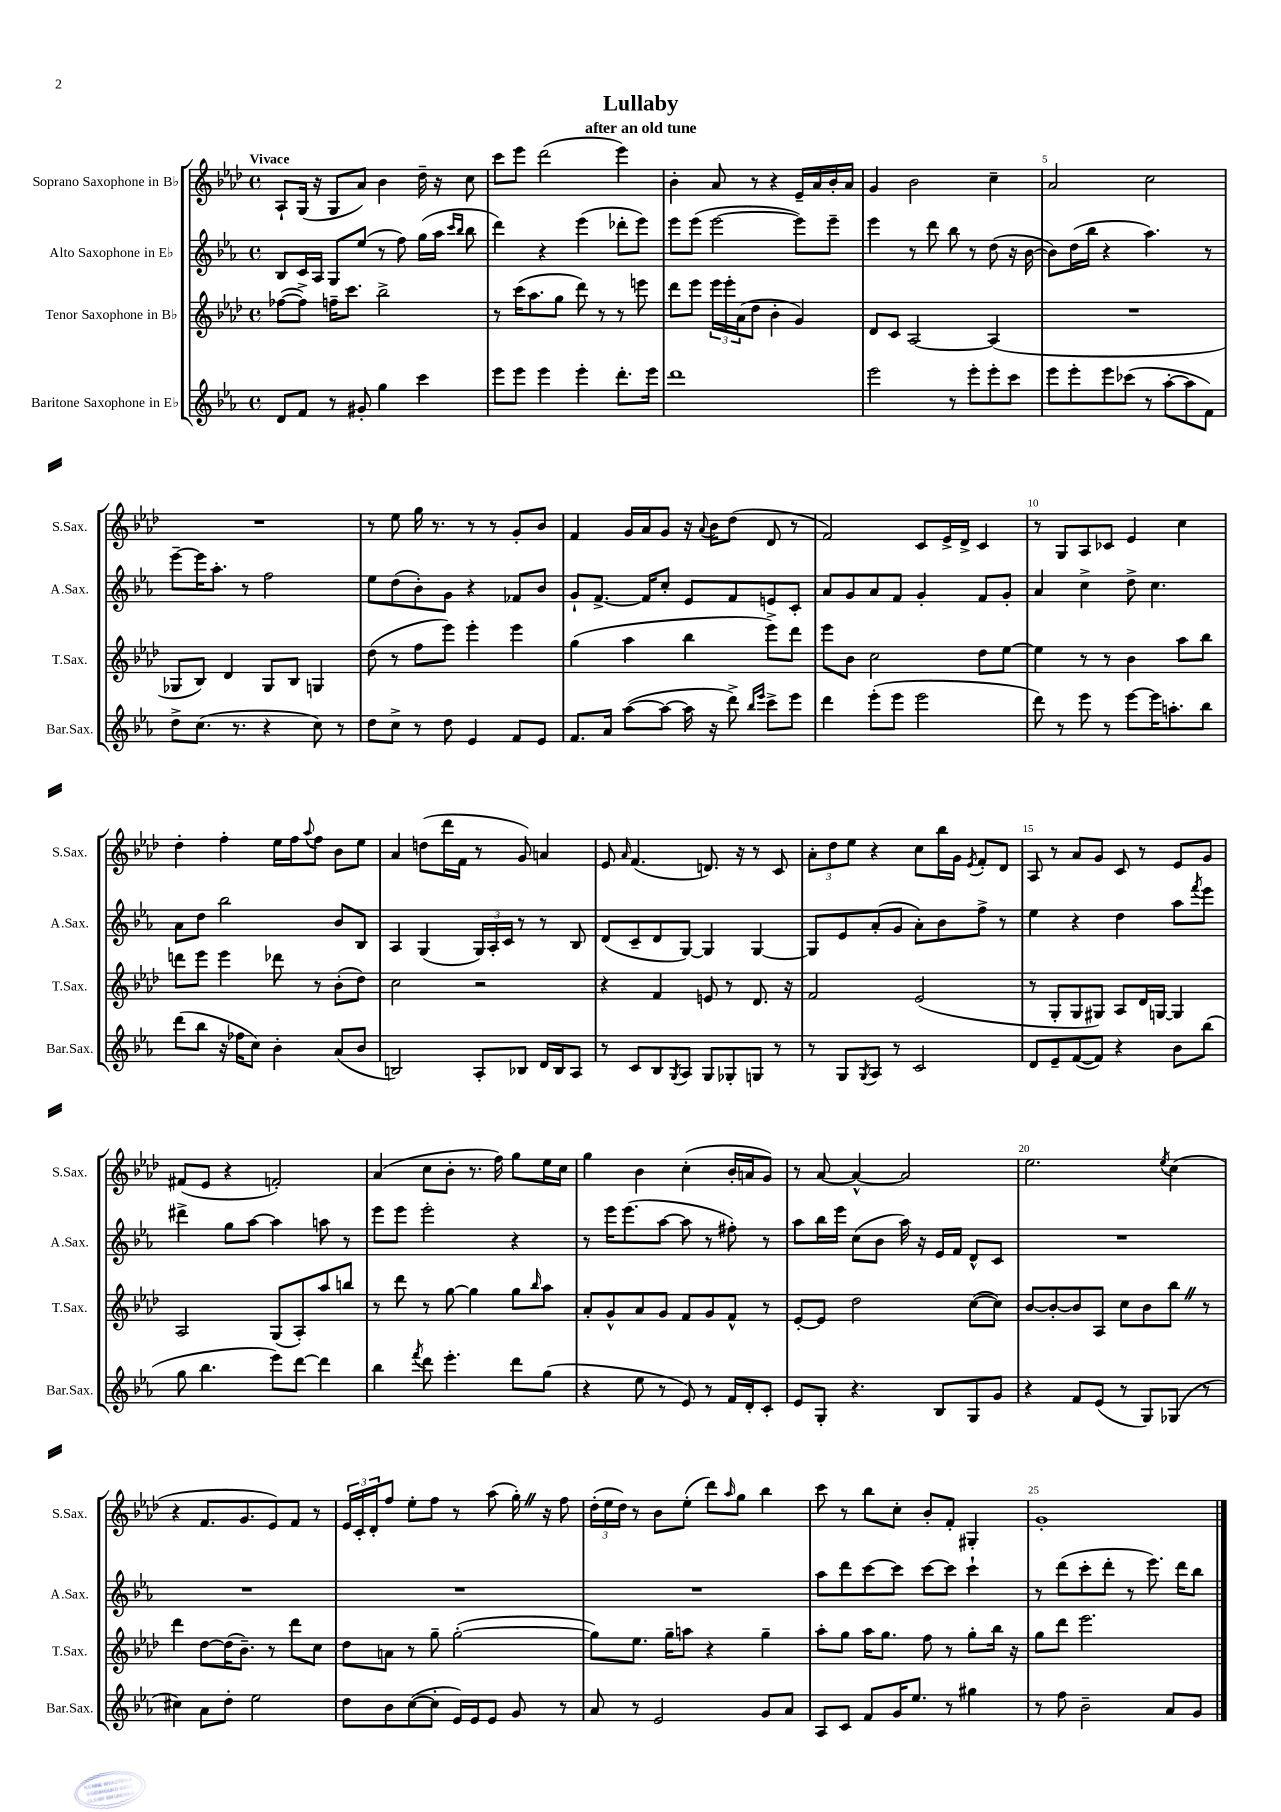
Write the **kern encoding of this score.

**kern	**kern	**kern	**kern
*staff4	*staff3	*staff2	*staff1
*clefG2	*clefG2	*clefG2	*clefG2
*k[b-e-a-]	*k[b-e-a-d-]	*k[b-e-a-]	*k[b-e-a-d-]
*M4/4	*M4/4	*M4/4	*M4/4
*met(c)	*met(c)	*met(c)	*met(c)
8d	([8ff-	8B-	8A-`
8f	8ff-^])	16c	(16G
.	.	16A-	16r
8r	16ff~	8G	8G
.	8.ccc	.	.
8g#'	.	(8ee-	8a-)
4gg	2bb-^	8r	4b-
.	.	8ff)	.
4ccc	.	(16gg	16dd-~
.	.	16aa-	16r
.	.	16qqccc	.
.	.	16qqbb-	.
.	.	8bb-	8cc
=	=	=	=
8eee-	8r	4ddd)	8ccc
8eee-	(16ccc	.	8eee-
.	8.aa-	.	.
4eee-	.	4r	(2ddd-
.	8gg	.	.
4eee-'	8ddd-)	(4eee-	.
.	8r	.	.
8.ddd'	8r	8ddd-'	4eee-)
.	8eee	8eee-)	.
16eee-	.	.	.
=	=	=	=
1ddd	8ddd-	8eee-	4b-'
.	8eee-	(8eee-	.
.	24eee-	[2eee-	8a-
.	24eee-'	.	.
.	(24a-	.	.
.	8dd-	.	8r
.	4b-'	.	4r
.	4g)	8eee-])	16e-~
.	.	.	16a-
.	.	8eee-~	16b-'
.	.	.	16a-
=	=	=	=
2eee-	8d-	4eee-	4g
.	8c	.	.
.	[2A-	8r	2b-
.	.	8ddd	.
8r	.	8bb-	.
8eee-'	.	8r	.
8eee-'	(4A-]	(8dd	4cc~
8ccc	.	16r	.
.	.	[16b-	.
=	=	=	=
8eee-	1r	8b-])	2a-
8eee-'	.	(16dd	.
.	.	16bb-	.
8eee-	.	4r	.
(8ccc-	.	.	.
8r	.	4.aa-)	2cc
[8aa-'	.	.	.
8aa-]	.	.	.
8f)	.	8r	.
=	=	=	=
8dd^	8G-	[8eee-~	1r
(8.cc	8B-)	16eee-]	.
.	.	8.aa-'	.
.	4d-	.	.
8.r	.	.	.
.	.	8r	.
4r	8G-	2ff	.
.	8B-	.	.
8cc)	4G	.	.
8r	.	.	.
=	=	=	=
8dd	(8dd-	8ee-	8r
8cc^	8r	(8dd	8ee-
8r	8ff	8b-')	16gg
.	.	.	8.r
8dd	8eee-)	8g	.
4e-	4eee-'	4r	8r
.	.	.	8r
8f	4eee-	8f-	8g'
8e-	.	8b-	8b-
=	=	=	=
8.f	(4gg	8g`	4f
.	.	[8.f^	.
16a-	.	.	.
([8aa-	4aa-	.	16g
.	.	16f]	16a-
8aa-_	.	8cc'	8g
16aa-]	4bb-	8e-	16r
.	.	.	8qqa-
16r	.	.	16b-
8ddd^)	.	8f	(8dd-
16qqbb-	.	.	.
16qqeee-	.	.	.
8ccc^	8eee-^)	8e	8d-
8eee-	8ddd-	8c'	8r
=	=	=	=
4ddd	8eee-	8a-	2f)
.	8b-	8g	.
(8eee-'	2cc	8a-	.
8eee-	.	8f	.
2eee-	.	4g'	8c
.	.	.	16e-^
.	.	.	16d-^
.	8dd-	8f	4c
.	[8ee-	8g'	.
=	=	=	=
8ddd)	4ee-]	4a-	8r
8r	.	.	8G
8eee-	8r	4cc^	8A-
8r	8r	.	8c-
[8eee-	4b-	8dd^	4e-
16eee-]	.	4.cc	.
8.aa'	.	.	.
.	8aa-	.	4cc
8bb-	8bb-	.	.
=	=	=	=
(8ddd	8ddd	8a-	4dd-'
8bb-	8eee-	8dd	.
16r	4eee-	2bb-	4ff'
16ff-	.	.	.
8cc)	.	.	.
4b-'	8ddd-	.	16ee-
.	.	.	16ff
.	.	.	8qqaa-
.	8r	.	8ff
(8a-	(8b-'	8b-	8b-
8b-	8dd-)	8B-	8ee-
=	=	=	=
2B)	2cc	4A-	4a-
.	.	(4G	(8dd
.	.	.	16ddd-
.	.	.	16f
8A-'	2r	24G)	8r
.	.	24A-'	.
.	.	24c	.
8B-	.	8r	8g)
16d	.	8r	4a
16B-	.	.	.
8A-	.	8B-	.
=	=	=	=
8r	4r	(8d	8e-
.	.	.	16qqa-
8c	.	8c~	(4.f
8B-	4f	8d	.
8qG	.	.	.
8A-	.	[8G)	.
8G	8e	4G]	8.d)
8G-'	8r	.	.
.	.	.	16r
8G	8.d-	[4G	8r
8r	.	.	8c
.	16r	.	.
=	=	=	=
8r	2f	8G]	12a-'
.	.	.	12dd-
8G	.	8e-	.
.	.	.	12ee-
8qG	.	.	.
8A-	.	(8a-'	4r
8r	.	8g	.
2c	(2e-	8a-')	8cc
.	.	8b-	16bb-
.	.	.	16g
.	.	.	8qe-
.	.	8ff^	8f'
.	.	8r	8d-
=	=	=	=
8d	8r	4ee-	8A-
8e-~	8G'	.	8r
([8f	8G	4r	8a-
8f])	8G#)	.	8g
4r	8A-	4dd	8c
.	16d-	.	8r
.	[16G	.	.
8b-	4G]	8aa-	8e-
.	.	8qfff	.
(8bb-	.	8eee-	8g
=	=	=	=
8gg	2A-	4ddd#^	(8f#
4.bb-	.	.	8e-
.	.	8gg	4r
.	.	[8aa-	.
8eee-)	(8G	4aa-]	2f')
[8ddd	8A-')	.	.
4ddd]	8aa-	8aa	.
.	8bb	8r	.
=	=	=	=
4bb-	8r	8eee-	(4a-
.	8ddd-	8eee-	.
8qfff	.	.	.
8ddd	8r	2eee-'	8cc
4.eee-'	[8gg	.	8b-'
.	4gg]	.	8.r
.	.	.	16ff)
8ddd	8gg	4r	8gg
.	16qqbb-	.	.
(8gg	8aa-	.	16ee-
.	.	.	16cc
=	=	=	=
4r	8a-'	8r	4gg
.	8g^^	16eee-	.
.	.	(8.eee-	.
8ee-	8a-	.	4b-
8r	8g	[8aa-	.
8e-)	8f	8aa-]	(4cc'
8r	8g	8r	.
16f	8f^^	8ff#')	16b-'
16d'	.	.	16a
8c'	8r	8r	8g)
=	=	=	=
8e-	[8e-'	8aa-	8r
8G'	8e-]	16bb-	[8a-
.	.	16eee-	.
4.r	2dd-	(8cc	4a-^^_
.	.	8b-	.
.	.	16aa-)	2a-]
.	.	16r	.
8B-	.	16e-	.
.	.	16f	.
8G	([8cc	8d^^	.
8g	8cc])	8c	.
=	=	=	=
4r	[8b-	1r	2.ee-
.	8b-'_	.	.
8f	8b-]	.	.
(8e-	8A-	.	.
8r	8cc	.	.
8G)	8b-	.	.
.	.	.	8qee-
(8G-	8bb-	.	(4cc
8r	8r	.	.
=	=	=	=
4cc#)	4ddd-	1r	4r
8a-	[8dd-	.	8.f
8dd'	(16dd-]	.	.
.	8.b-~)	.	8.g
2ee-	.	.	.
.	8r	.	8e-)
.	8ddd-	.	8f
.	8cc	.	8r
=	=	=	=
8dd	8dd-	1r	24e-
.	.	.	24c'
.	.	.	24d-'
8b-	8a	.	8ff
([8cc	8r	.	8ee-'
8cc']	8gg~	.	8ff
16e-)	([2gg'	.	8r
16e-	.	.	.
8e-	.	.	(8aa-
8g	.	.	16gg')
.	.	.	16r
8r	.	.	8ff
=	=	=	=
8a-	8gg])	1r	(24dd-'
.	.	.	24ee-
.	.	.	24dd-)
8r	8.ee-	.	8r
2e-	.	.	8b-
.	16gg~	.	.
.	8aa	.	(8ee-'
.	4r	.	8ddd-)
.	.	.	16qqaa-
.	.	.	8gg
8g	4gg~	.	4bb-
8a-	.	.	.
=	=	=	=
8A-	8aa-'	8aa-	8ccc
8c	8gg	8ddd	8r
8f	16aa-	[8ccc	8bb-
.	8.gg	.	.
16g	.	8ccc]	8cc'
8.ee-	.	.	.
.	8ff	[8ccc	8b-'
8r	8r	8ccc]	8f'
4gg#	8gg'	4ccc`	4G#'
.	16bb-	.	.
.	16r	.	.
=	=	=	=
8r	8gg	8r	1g'
8ff	8ddd-	(8ddd	.
2b-~	2.eee-	8ccc'	.
.	.	8ddd'	.
.	.	8r	.
.	.	8.eee-)	.
8a-	.	.	.
.	.	16ddd	.
8g	.	8bb-	.
==	==	==	==
*-	*-	*-	*-
